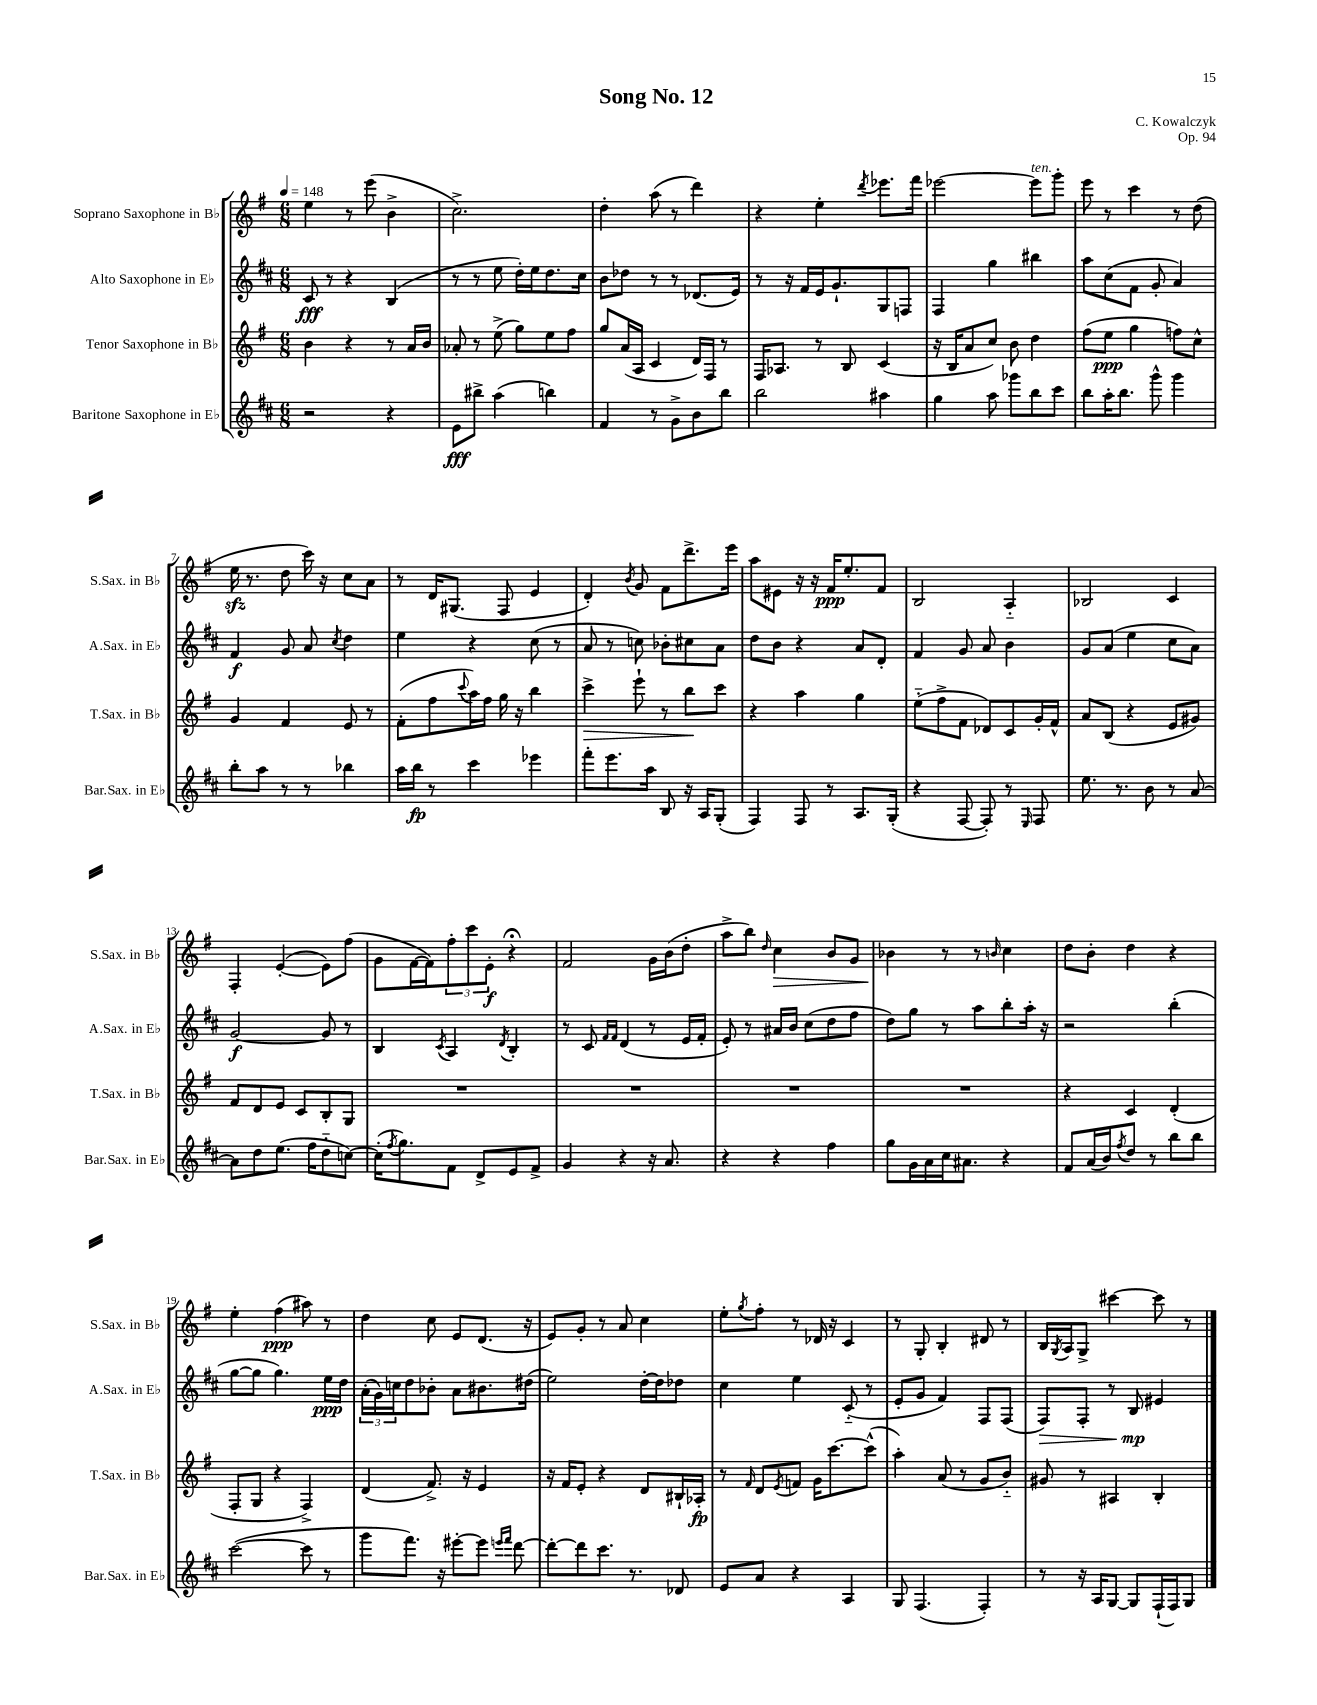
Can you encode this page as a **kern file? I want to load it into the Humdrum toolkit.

**kern	**kern	**kern	**kern
*staff4	*staff3	*staff2	*staff1
*clefG2	*clefG2	*clefG2	*clefG2
*k[f#c#]	*k[f#]	*k[f#c#]	*k[f#]
*M6/8	*M6/8	*M6/8	*M6/8
*MM148	*MM148	*MM148	*MM148
2r	4b	8c#	4ee
.	.	8r	.
.	4r	4r	8r
.	.	.	(8eee
4r	8r	(4B	4b^
.	16a	.	.
.	16b	.	.
=	=	=	=
8e	8a-'	8r	2.cc^)
8bb#^	8r	8r	.
(4aa	(8ee^	8ee	.
.	8gg)	16dd')	.
.	.	16ee	.
4bb)	8ee	8.dd	.
.	8ff#	.	.
.	.	16cc#	.
=	=	=	=
4f#	8gg	8b	4dd'
.	(16a	8dd-	.
.	16A	.	.
8r	4c	8r	(8aa
8g^	.	8r	8r
8b	16d)	(8.d-	4ddd)
.	16F#	.	.
8bb	8r	.	.
.	.	16e)	.
=	=	=	=
2bb	16F#	8r	4r
.	8.A-	.	.
.	.	16r	.
.	.	16f#	.
.	8r	16e	4ee'
.	.	8.g`	.
.	8B	.	.
.	.	.	8qddd
4aa#	(4c	8G	8.eee-
.	.	8F	.
.	.	.	16fff#
=	=	=	=
4gg	16r	4F#	[2eee-
.	16B	.	.
.	8a	.	.
8aa	8cc)	4gg	.
8ggg-	8b	.	.
8bb	4dd	4bb#	8eee-]
8ccc#	.	.	8ggg'
=	=	=	=
8bb	(8ff#	8aa	8eee
16aa'	8ee	(8cc#	8r
8.bb	.	.	.
.	4gg	8f#	4ccc
8ggg^^	.	8g'	.
4ggg	8ff)	4a)	8r
.	8cc^^	.	(8dd
=	=	=	=
8bb'	4g	4f#	16ee
.	.	.	8.r
8aa	.	.	.
8r	4f#	8g	8dd
8r	.	8a	16ccc)
.	.	.	16r
.	.	8qcc#	.
4bb-	8e	4dd	8cc
.	8r	.	8a
=	=	=	=
16aa	(8f#'	4ee	8r
16bb	.	.	.
8r	8ff#	.	16d
.	.	.	(8.G#
.	8qqccc	.	.
4ccc#	16aa)	4r	.
.	16ff#	.	.
.	16gg	.	8F#
.	16r	.	.
4eee-	4bb	(8cc#	4e
.	.	8r	.
=	=	=	=
8fff#'	4ccc^	8a	4d')
8.eee	.	8r	.
.	.	.	8qb
.	8eee`	8cc)	8g
16aa	.	.	.
8B	8r	8b-'	8f#
16r	8bb	8cc#	8.ddd^
16A	.	.	.
(8G'	8ccc	8a	.
.	.	.	16eee
=	=	=	=
4F#)	4r	8dd	8aa
.	.	8b	8e#
8F#	4aa	4r	16r
.	.	.	16r
8r	.	.	16f#
.	.	.	8.ee'
8.A	4gg	8a	.
.	.	8d'	8f#
(16G'	.	.	.
=	=	=	=
4r	(8ee'~	4f#	2B
.	8ff#^	.	.
[8F#	8f#	8g	.
8F#'])	8d-)	8a	.
8r	8c	4b	4A'~
16qqE	.	.	.
8F#	16g'	.	.
.	16f#^^	.	.
=	=	=	=
8.ee	8a	8g	2B-
.	(8B	(8a	.
8.r	.	.	.
.	4r	4ee	.
8b	.	.	.
8r	8e	8cc#	4c
[8a	8g#)	8a)	.
=	=	=	=
8a]	8f#	[2g	4F#'
8dd	8d	.	.
(8.ee	8e	.	([4e'
.	8c	.	.
16ff#	.	.	.
8dd'~	8B'	8g]	8e])
[8cc)	8G	8r	(8ff#
=	=	=	=
(16cc']	2.r	4B	8g
8qff#	.	.	.
8.gg)	.	.	.
.	.	.	[16f#
.	.	.	16f#])
.	.	8qc#	.
8f#	.	4A	12ff#'
.	.	.	12ccc
8d^	.	.	.
.	.	.	12e'
.	.	8qd	.
8e	.	4B'	4r;
8f#^	.	.	.
=	=	=	=
4g	2.r	8r	2f#
.	.	8c#	.
.	.	16qqf#	.
.	.	16qqf#	.
4r	.	(4d	.
16r	.	8r	16g
8.a	.	.	(16b
.	.	16e	8dd'
.	.	16f#'	.
=	=	=	=
4r	2.r	8e')	8aa^
.	.	8r	8bb)
.	.	.	16qqdd
4r	.	16a#	4cc
.	.	16b	.
.	.	(8cc#	.
4ff#	.	8dd	8b
.	.	8ff#	8g
=	=	=	=
8gg	2.r	8dd)	4b-
16g	.	8gg	.
16a	.	.	.
16cc#	.	8r	8r
8.a#	.	.	.
.	.	8aa	8r
.	.	.	16qqb
4r	.	8bb'	4cc
.	.	16aa'	.
.	.	16r	.
=	=	=	=
8f#	4r	2r	8dd
(16a	.	.	8b'
16b)	.	.	.
8qff#	.	.	.
8dd	4c	.	4dd
8r	.	.	.
8bb	(4d'	(4bb'	4r
8bb	.	.	.
=	=	=	=
([2ccc#	8F#'	[8gg	4ee'
.	8G	8gg]	.
.	4r	4.gg)	(4ff#
8ccc#]	4F#^)	.	8aa#)
8r	.	16ee	8r
.	.	16dd	.
=	=	=	=
8ggg	(4d	(24a'	4dd
.	.	24g)	.
.	.	24cc	.
8.fff#)	.	8dd	.
.	8.f#^)	8b-'	8cc
16r	.	.	.
[8eee#'	.	8a	8e
.	16r	.	.
8eee#]	4e	8.b#	(8.d
16qqeee	.	.	.
16qqfff#	.	.	.
[8ddd	.	.	.
.	.	(16dd#	16r
=	=	=	=
8ddd'_	16r	2ee)	8e)
.	16f#	.	.
8ddd]	8e'	.	8g'
8.ccc#	4r	.	8r
.	.	.	8a
8.r	.	.	.
.	8d	[16dd'	4cc
.	.	16dd]	.
8d-	16B#`	8dd-	.
.	16A-'	.	.
=	=	=	=
8e	8r	4cc#	8ee'
.	16qqf#	.	8qgg
8a	8d	.	8ff#'
.	8qe	.	.
4r	8f	4ee	8r
.	16g	.	16d-
.	[8.ccc	.	16r
4A	.	(8c#'~	4c
.	(8ccc^^]	8r	.
=	=	=	=
8G	4aa')	8e'	8r
(4.F#	.	8g	8G'
.	(8a	4f#)	4B'
.	8r	.	.
4F#')	8g	8F#	8d#
.	8b'~)	(8F#	8r
=	=	=	=
8r	8g#	8F#)	16B
.	.	.	8qG
.	.	.	16A
16r	8r	8F#'	8G^
16A	.	.	.
[8G	4A#	8r	[4ccc#
8G]	.	8B	.
(16F#`	4B'	4e#	8ccc#]
16F#)	.	.	.
8G	.	.	8r
==	==	==	==
*-	*-	*-	*-
